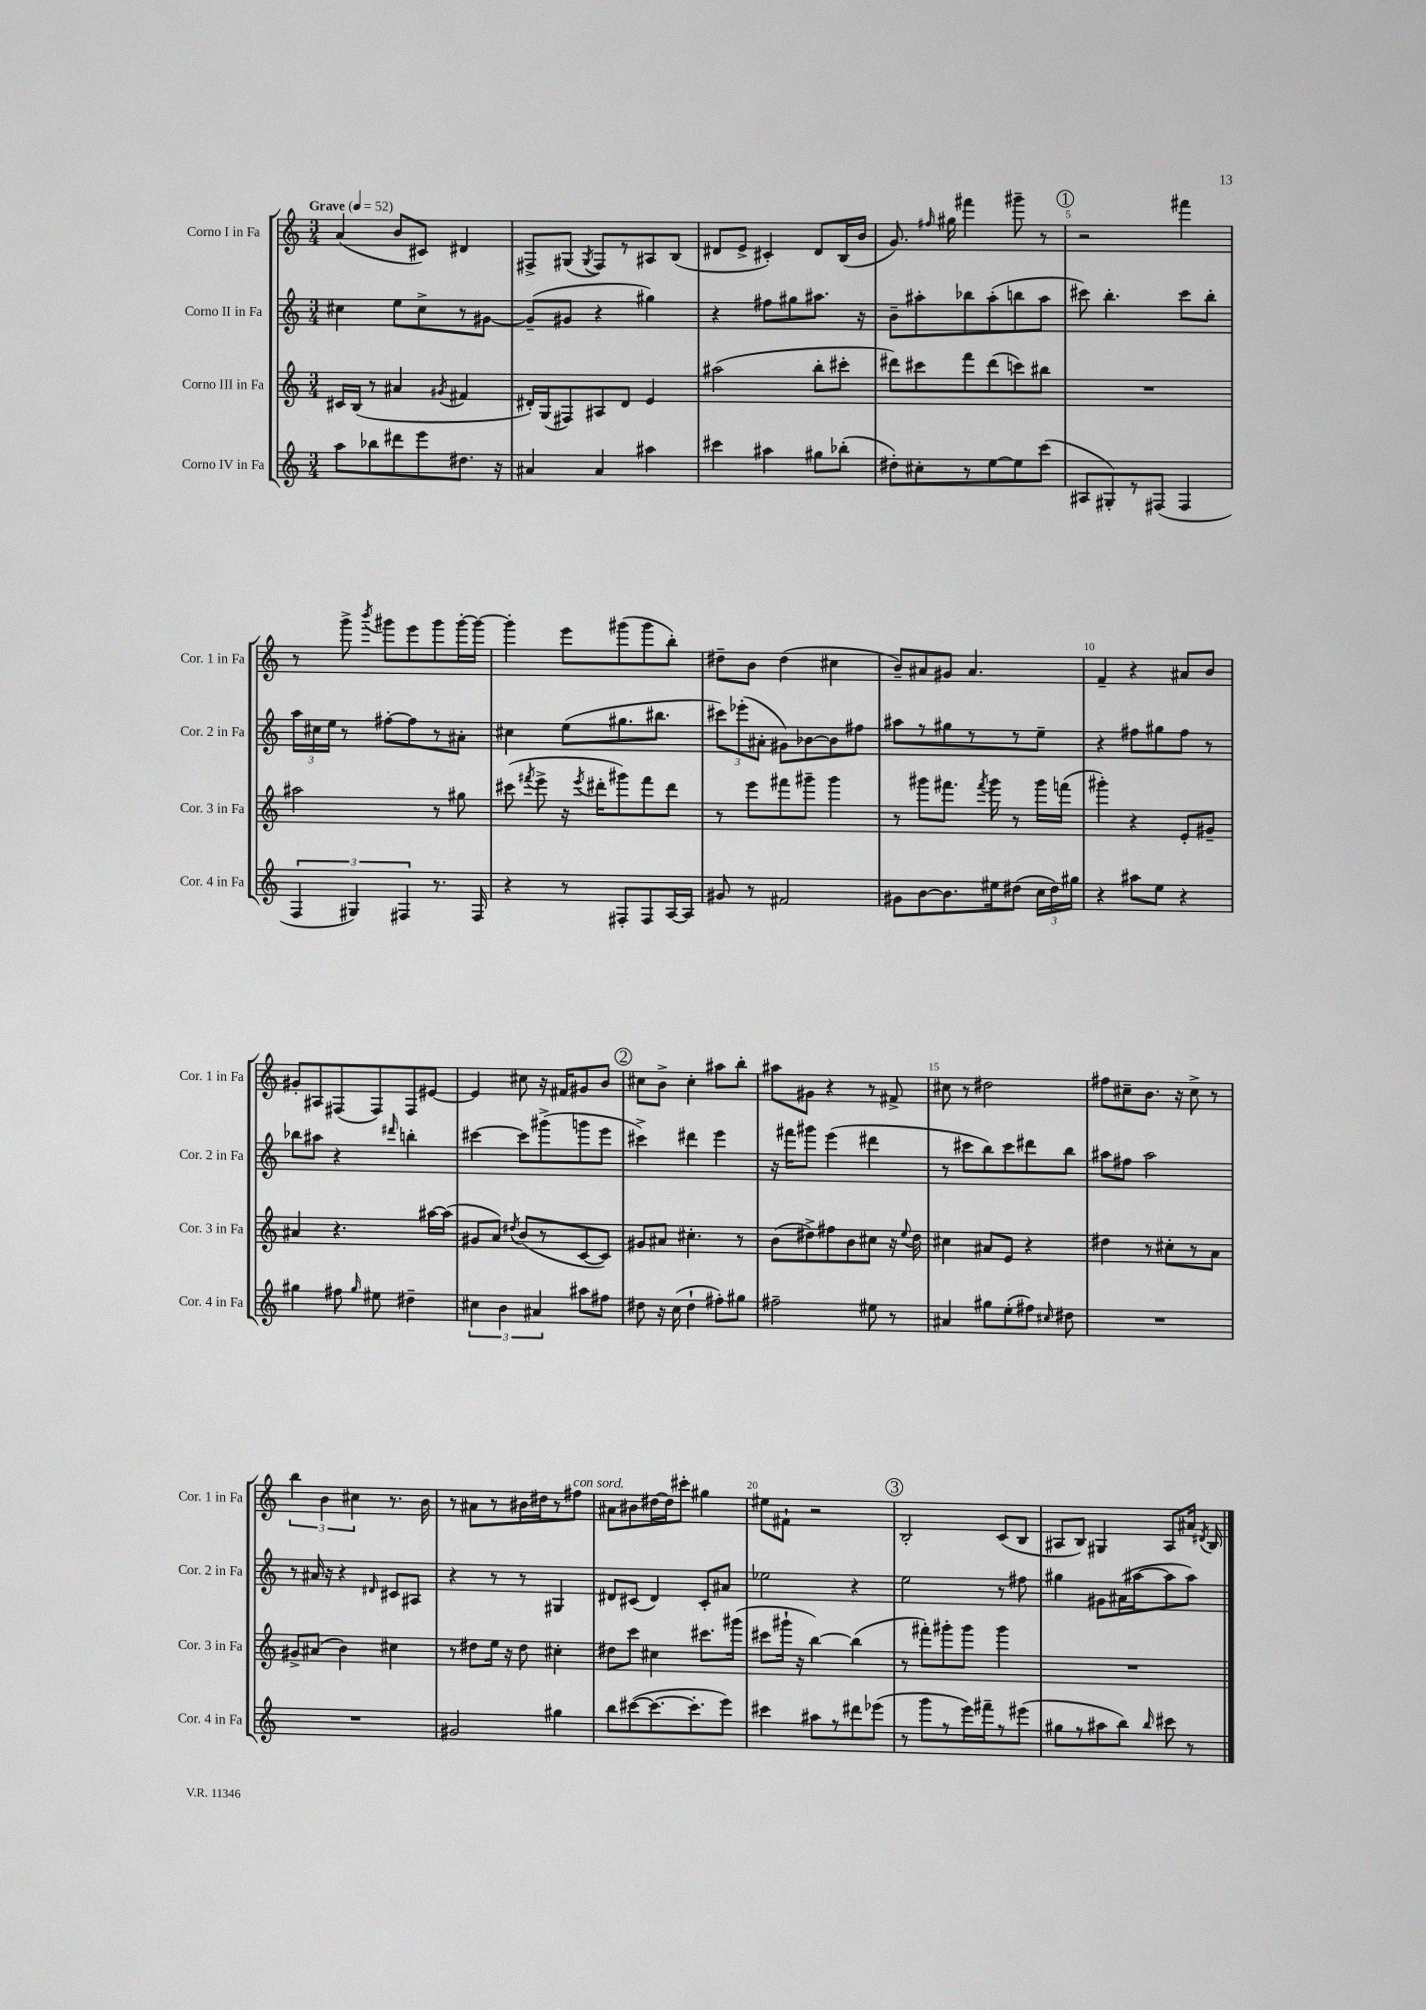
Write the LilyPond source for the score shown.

<<
\new StaffGroup <<
\new Staff = "s0" \with { instrumentName = "Corno I in Fa" shortInstrumentName = "Cor. 1 in Fa" } {
    \clef treble \key c \major \numericTimeSignature \time 3/4 \tempo "Grave" 4 = 52
    \autoBeamOff a'4( b'8[ cis'8]) dis'4 |
    fis8[-> gis8]( \acciaccatura { gis8 } fis8[) r8 ais8 b8]( |
    dis'8[ e'8]-> cis'4-.) dis'8[ b16( b'16] |
    g'8.) \grace { fis''16 } gis''16 fis'''4 gis'''8-- r8 |
    \mark \markup { \circle "1" } r2 fis'''4 |
    r8 g'''8-> \acciaccatura { b'''8 } gis'''8[ e'''8 gis'''8 gis'''16~-. gis'''16]~ |
    gis'''4-. e'''8[ gis'''8( gis'''8 b''8]-.) |
    dis''8[-- b'8] dis''4( cis''4 |
    b'8[--) ais'8 gis'8] ais'4. |
    f'4-- r4 ais'8[ b'8] |
    gis'8[-. ais8 fis8( fis8) fis8 eis'8]~ |
    eis'4 cis''8 r16 fis'16[ gis'8 b'8] |
    \mark \markup { \circle "2" } cis''8[ b'8]-> cis''4-. ais''8[ b''8]-. |
    ais''8[ gis'8] r4 r8 fis'8-> |
    cis''8 r8 dis''2 |
    fis''8[ cis''8-- b'8.] r16 cis''8-> r8 |
    \tuplet 3/2 { b''4 b'4 cis''4 } r8. b'16 |
    r8 ais'8[ r8 bis'16 dis''16 r8 fis''8]^\markup { \italic "con sord." } |
    ais'8[ bis'8 dis''16~ dis''16 cis'''8]-. gis''4 |
    eis''8[ fis'8]-! r2 |
    \mark \markup { \circle "3" } b2-. c'8[( b8] |
    ais8[ b8]) gis4 ais8[ ais'16] \acciaccatura { dis'8 } b16 \bar "|." |
}
\new Staff = "s1" \with { instrumentName = "Corno II in Fa" shortInstrumentName = "Cor. 2 in Fa" } {
    \clef treble \key c \major \numericTimeSignature \time 3/4
    \autoBeamOff cis''4 e''8[ cis''8-> r8 gis'8]~ |
    gis'8[--( gis'8] r4 gis''4) |
    r4 fis''8[ gis''8 ais''8.] r16 |
    b'8[-- ais''8-. bes''8 ais''8-.( b''8 ais''8] |
    \mark \markup { \circle "1" } cis'''8) b''4.-. cis'''8[ b''8]-. |
    \tuplet 3/2 { a''16[ cis''16 e''16] } r8 fis''8[~-. fis''8 r8 ais'8]-. |
    cis''4 e''8[( gis''8. bis''8.] |
    \tuplet 3/2 { cis'''8[) ees'''8-.( ais'8]-. } gis'8[) bes'8~ bes'8 fis''8] |
    ais''8[ r8 gis''8 r8 r8 e''8]-- |
    r4 fis''8[ gis''8 fis''8] r8 |
    bes''8[ ais''8] r4 \grace { dis'''16 } b''4-. |
    cis'''4~ cis'''8[ gis'''8->( g'''8 e'''8] |
    \mark \markup { \circle "2" } cis'''4->) dis'''4 e'''4 |
    r16 fis'''16[ gis'''8] e'''4( dis'''4 |
    r8 cis'''8[ b''8) cis'''8 dis'''8 b''8] |
    ais''8[ fis''8] ais''2 |
    r8 ais'16 r16 r4 \grace { dis'16 } cis'8[ ais8] |
    r4 r8 r8 gis4 |
    dis'8[ cis'8]( dis'4) cis'8[-. ais'8] |
    ees''2 r4 |
    \mark \markup { \circle "3" } e''2 r8 fis''8 |
    gis''4 gis'8[ ais'16( ais''16~ ais''8 ais''8]) \bar "|." |
}
\new Staff = "s2" \with { instrumentName = "Corno III in Fa" shortInstrumentName = "Cor. 3 in Fa" } {
    \clef treble \key c \major \numericTimeSignature \time 3/4
    \autoBeamOff cis'16[ b16]( r8 ais'4 \acciaccatura { gis'8 } fis'4 |
    dis'16[-.) g16( fis8) ais8 dis'8] e'4 |
    ais''2( b''8[-. cis'''8]-. |
    dis'''8[) cis'''8 f'''8 dis'''8( c'''8) bis''8] |
    \mark \markup { \circle "1" } R2. |
    ais''2 r8 gis''8 |
    cis'''8( \acciaccatura { fis'''8 } e'''8-> r16 \acciaccatura { e'''8 } dis'''16[-. gis'''8) fis'''8 dis'''8] |
    r8 e'''8[ fis'''8 gis'''8]-- gis'''4 |
    r8 gis'''8[ fis'''8.] \acciaccatura { fis'''8 } gis'''16 r8 gis'''16[ f'''16]( |
    gis'''4-.) r4 e'8[-. gis'8]-- |
    ais'4 r4. ais''16[~ ais''16]( |
    gis'8[ a'8]) \acciaccatura { dis''8 } b'8[( r8 c'8~ c'8]) |
    \mark \markup { \circle "2" } gis'8[ ais'8] cis''4.-. r8 |
    b'8[( dis''8->) fis''8 b'8 cis''8] r16 \appoggiatura { e''8 } dis''16 |
    cis''4 ais'8[ e'8] r4 |
    dis''4 r8 cis''8[-. r8 a'8] |
    gis'8[-> ais'8]( b'4) cis''4 |
    r8 dis''8[ e''16] r16 dis''8 cis''4-. |
    dis''8[ c'''8] cis''4 cis'''8.[ gis'''16]( |
    cis'''8[ gis'''16]-! r16 b''4~) b''4( |
    \mark \markup { \circle "3" } r8 fis'''8[-.) gis'''8-. gis'''8] gis'''4 |
    R2. \bar "|." |
}
\new Staff = "s3" \with { instrumentName = "Corno IV in Fa" shortInstrumentName = "Cor. 4 in Fa" } {
    \clef treble \key c \major \numericTimeSignature \time 3/4
    \autoBeamOff a''8[ bes''8 dis'''8 e'''8 dis''8.] r16 |
    ais'4 ais'4 ais''4 |
    cis'''4 ais''4 gis''8[ bes''8]-.( |
    dis''8[-.) cis''8-. r8 e''8~ e''8 c'''8]( |
    \mark \markup { \circle "1" } ais8[ gis8-.) r8 fis8]( fis4 |
    \tuplet 3/2 { f4 gis4) fis4 } r8. fis16 |
    r4 r8 fis8[-. fis8 a16~ a16] |
    gis'8 r8 fis'2 |
    gis'8[ b'8~ b'8. eis''16 dis''8]( \tuplet 3/2 { c''16[ dis''16) gis''16] } |
    r4 ais''8[ e''8] r4 |
    gis''4 fis''8 \grace { gis''16 } eis''8 dis''4-- |
    \tuplet 3/2 { cis''4 b'4 ais'4 } ais''8[ fis''8] |
    \mark \markup { \circle "2" } dis''8 r16 c''16( dis''4-! fis''8[-.) gis''8] |
    fis''2-- eis''8 r8 |
    ais'4 gis''8[ e''8-.( fis''8]) \grace { cis''16 } dis''8 |
    R2. |
    R2. |
    gis'2 gis''4 |
    b''8[ cis'''8~( cis'''8.~ cis'''8.-. e'''8]) |
    cis'''4 ais''8[ r8 dis'''8 ees'''8]( |
    \mark \markup { \circle "3" } r8 g'''8[ r8 e'''16) fis'''16-- r8 eis'''8]( |
    gis''8[ r8 ais''8 b''8]) \grace { b''16 } cis'''8 r8 \bar "|." |
}
>>
>>
\layout { \context { \Score \override BarNumber.break-visibility = ##(#f #t #t) barNumberVisibility = #(every-nth-bar-number-visible 5) } }
